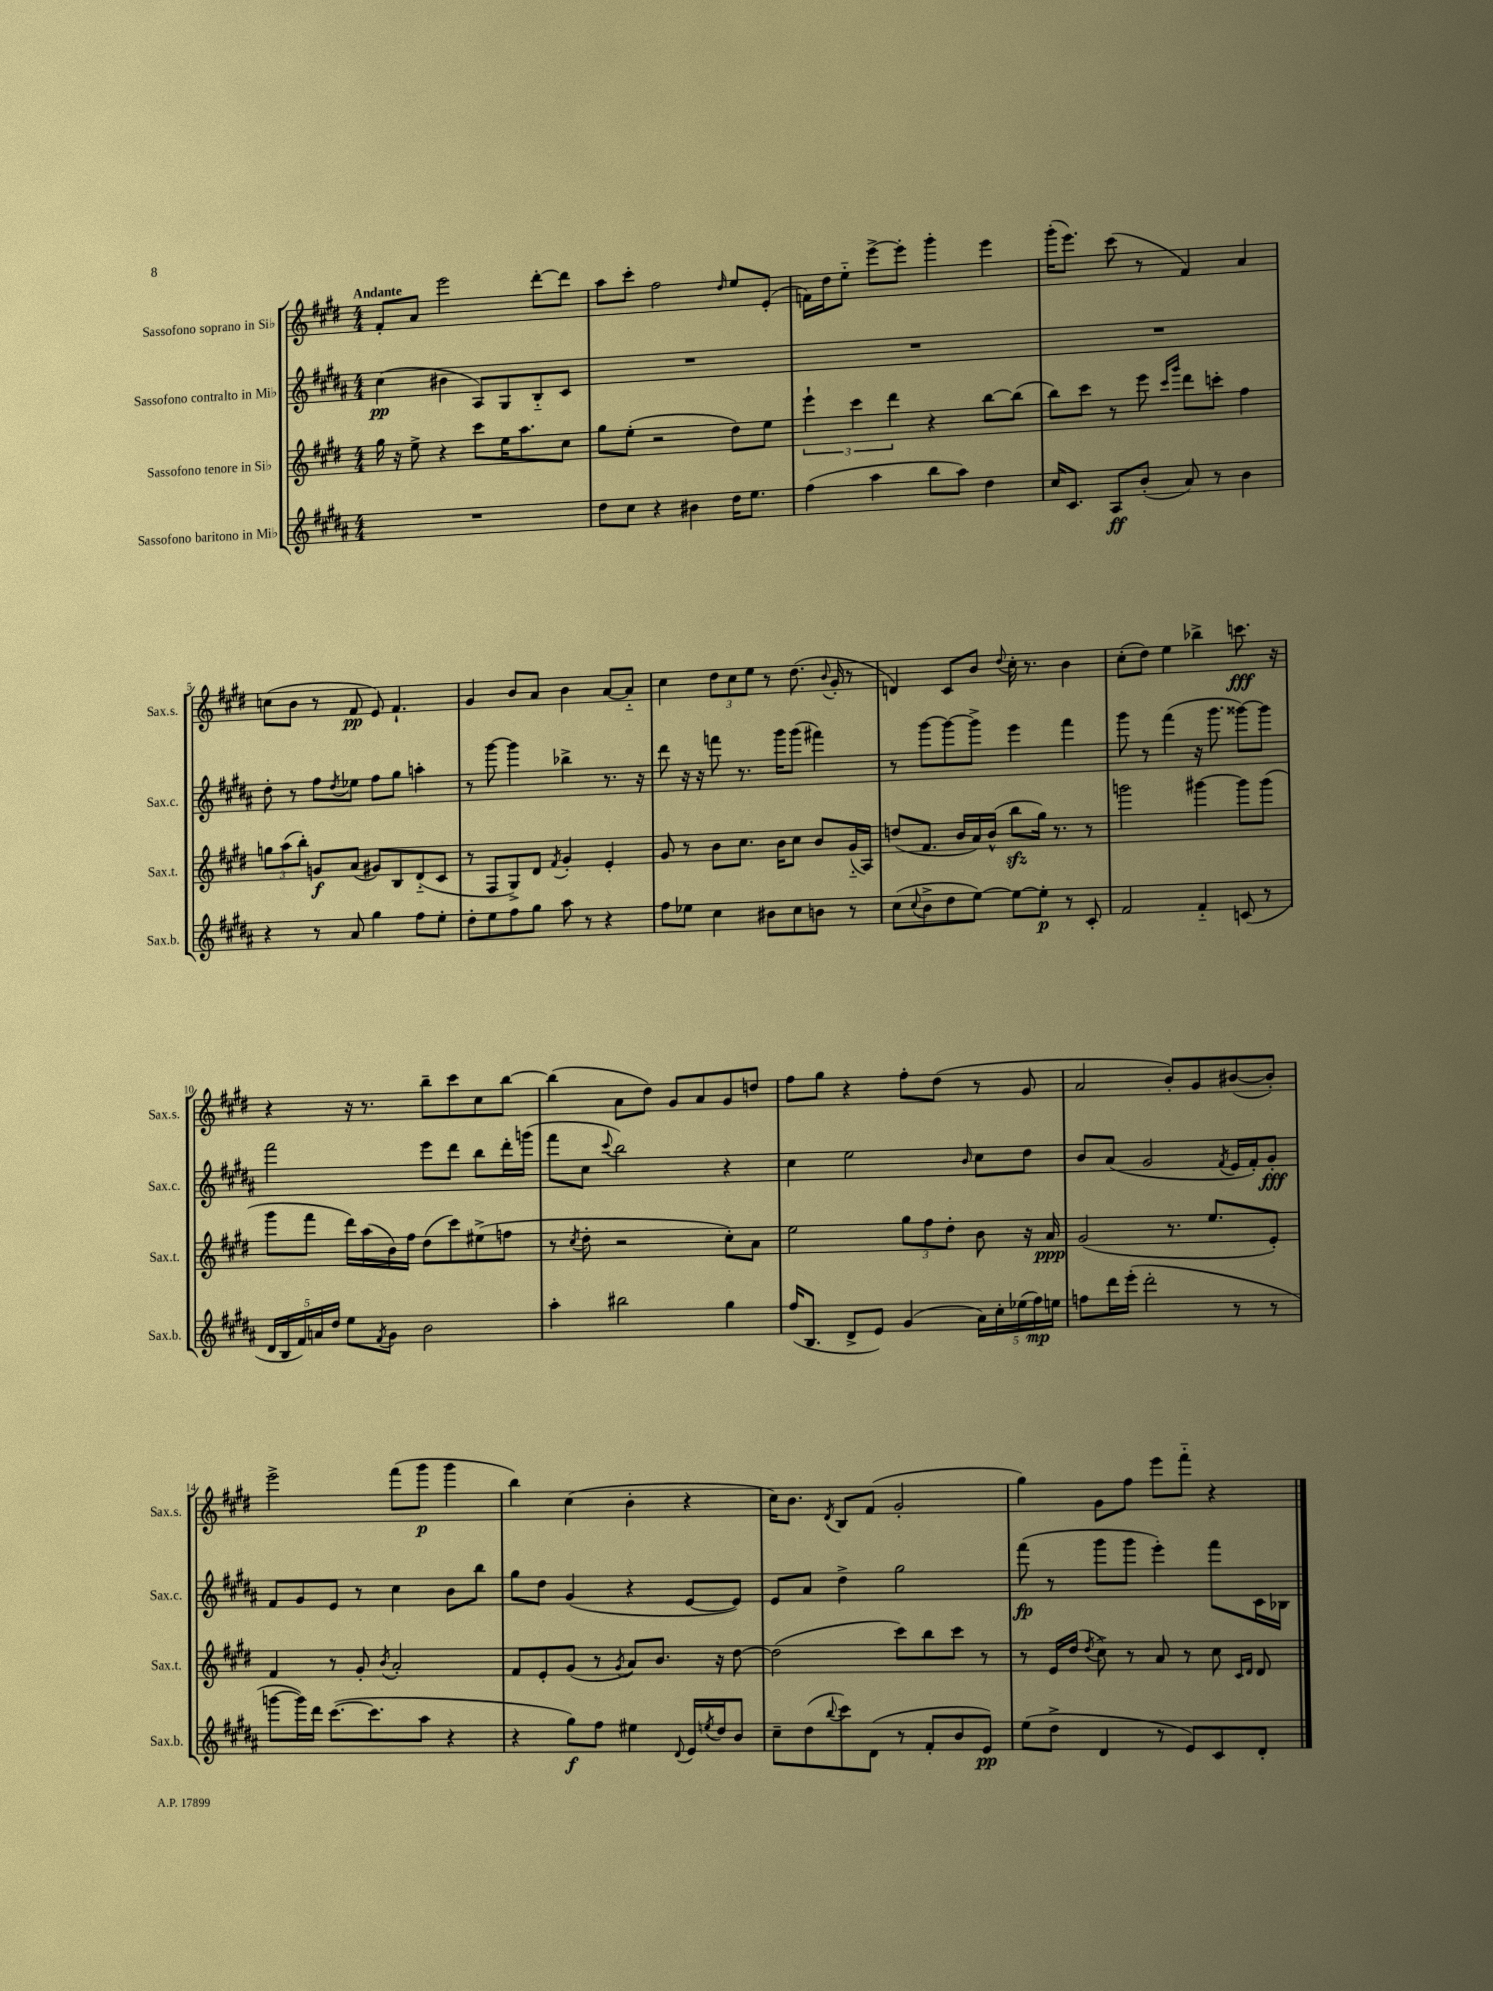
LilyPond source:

<<
\new StaffGroup <<
\new Staff = "s0" \with { instrumentName = "Sassofono soprano in Sib" shortInstrumentName = "Sax.s." } {
    \clef treble \key e \major \numericTimeSignature \time 4/4 \tempo "Andante"
    fis'8-. a'8 e'''2 dis'''8~-. dis'''8 |
    a''8 cis'''8-. fis''2 \grace { dis''16 } e''8 e'8-.( |
    f'16) dis''16 e''8-_ e'''8~-> e'''8-. gis'''4-. e'''4 |
    gis'''16-.( e'''8.) cis'''8( r8 fis'4) a'4 |
    c''8( b'8 r8 fis'8\pp e'8) fis'4.-! |
    gis'4 b'8 a'8 b'4 a'8~ a'8-_ |
    cis''4 \tuplet 3/2 { dis''8 cis''8 e''8 } r8 dis''8.( \appoggiatura { b'8 } gis'16-. r8 |
    d'4) cis'8 b'8 \appoggiatura { dis''8 } cis''16-. r8. b'4 |
    cis''8-.( dis''8) e''4 bes''4-> c'''8.\fff r16 |
    r4 r16 r8. b''8-- cis'''8 cis''8 b''8~ |
    b''4( a'8 dis''8) gis'8 a'8 gis'8 d''8 |
    fis''8 gis''8 r4 fis''8-. dis''8( r8 gis'8 |
    a'2 b'8-.) gis'8 bis'8~( bis'8-.) |
    e'''2-> fis'''8( gis'''8\p gis'''4 |
    b''4) cis''4( b'4-. r4 |
    cis''16) b'8. \acciaccatura { dis'8 } b8 fis'8( gis'2-. |
    gis''4) gis'8 fis''8 e'''8 fis'''8-_ r4 \bar "|." |
}
\new Staff = "s1" \with { instrumentName = "Sassofono contralto in Mib" shortInstrumentName = "Sax.c." } {
    \clef treble \key b \major \numericTimeSignature \time 4/4
    cis''4\pp( bis'4 ais8) gis8 b8-_ cis'8 |
    R1 |
    R1 |
    R1 |
    dis''8-. r8 fis''8 \acciaccatura { dis''8 } ees''8 fis''8 gis''8 a''4-. |
    r8 gis'''8~ gis'''4 bes''4-> r8. r16 |
    dis'''8 r16 r16 f'''8 r8. gis'''16 gis'''8( fis'''4) |
    r8 gis'''8~ gis'''8~ gis'''8-> e'''4 fis'''4 |
    gis'''8 r8 fis'''4( r16 gis'''8. gisis'''8~) gisis'''8 |
    fis'''2 e'''8 dis'''8 b''8 dis'''16-. g'''16( |
    fis'''8 cis''8 \appoggiatura { cis'''8 } b''2) r4 |
    cis''4 e''2 \grace { b'16 } cis''8 dis''8 |
    b'8 ais'8( gis'2 \acciaccatura { fis'8 } e'16 fis'16-.) gis'8-.\fff |
    fis'8 gis'8 e'8 r8 cis''4 b'8 b''8 |
    gis''8 dis''8 gis'4( r4 e'8~ e'8) |
    e'8 ais'8 dis''4-> gis''2 |
    fis'''8\fp( r8 gis'''8 gis'''8 e'''4-.) fis'''8 cis'16 bes16 \bar "|." |
}
\new Staff = "s2" \with { instrumentName = "Sassofono tenore in Sib" shortInstrumentName = "Sax.t." } {
    \clef treble \key e \major \numericTimeSignature \time 4/4
    gis''16 r16 e''8-> r4 cis'''8 e''16 a''8. cis''8 |
    gis''8 e''8-.( r2 dis''8) e''8 |
    \tuplet 3/2 { e'''4-! cis'''4 dis'''4 } r4 b''8~ b''8( |
    b''8) cis'''8 r8 e'''8 \grace { cis'''16 gis'''16 } dis'''8 c'''8-. fis''4 |
    \tuplet 3/2 { g''8 a''8( b''8-.) } g'8\f a'8( gis'8) b8 dis'8-_( cis'8 |
    r8 fis8 gis8->) dis'8 \acciaccatura { fis'8 } gis'4-. e'4-. |
    gis'8 r8 b'8 cis''8. b'16 cis''8 b'8 gis'16-_( a16) |
    d''8( fis'8. b'16 a'16) b'16-^( b''8\sfz gis''16) r8. r8 |
    g'''2 gis'''4~ gis'''8 gis'''8( |
    gis'''8 fis'''8 dis'''16) a''16( b'16) fis''16 dis''8( cis'''8) eis''8->( f''8 |
    r8 \acciaccatura { cis''8 } dis''8-. r2 cis''8-.) a'8 |
    e''2 \tuplet 3/2 { gis''8 fis''8 dis''8-. } b'8 r16 a'16\ppp |
    gis'2( r8. e''8. e'8-.) |
    fis'4 r8 gis'8-. \acciaccatura { b'8 } a'2-. |
    fis'8 e'8-. gis'8( r8 \acciaccatura { gis'8 } a'8) b'8. r16 dis''8~ |
    dis''2( cis'''8) b''8 cis'''8 r8 |
    r8 e'16 dis''16( \acciaccatura { dis''8 } cis''8->) r8 a'8 r8 cis''8 \grace { cis'16 dis'16 } dis'8 \bar "|." |
}
\new Staff = "s3" \with { instrumentName = "Sassofono baritono in Mib" shortInstrumentName = "Sax.b." } {
    \clef treble \key b \major \numericTimeSignature \time 4/4
    R1 |
    dis''8 cis''8 r4 bis'4 dis''16 e''8. |
    fis''4( ais''4 b''8 ais''8) dis''4 |
    cis''16 cis'8. ais8\ff b'8-.( ais'8) r8 b'4 |
    r4 r8 ais'8 gis''4 fis''8 e''8-. |
    dis''8-. e''8 fis''8 gis''8 ais''8 r8 r4 |
    fis''8 ees''8 cis''4 bis'8 cis''8 b'8 r8 |
    cis''8( \appoggiatura { cis''8 } b'8-> dis''8 e''8~) e''8~ e''8-.\p r8 cis'8-. |
    fis'2 fis'4-_ c'8( r8 |
    \tuplet 5/4 { dis'16 b16 fis'16) a'16 dis''16 } e''8 \acciaccatura { fis'8 } gis'8 b'2 |
    ais''4-. bis''2 gis''4 |
    fis''16( b8. dis'8-> e'8) gis'4( \tuplet 5/4 { ais'16) cis''16-. ees''16( fis''16\mp) e''16 } |
    f''8 dis'''16 e'''16-.( dis'''2-. r8 r8 |
    g'''8~ g'''16) dis'''16 cis'''8.~( cis'''8. ais''8 r4 |
    r4 gis''8\f) fis''8 eis''4 \appoggiatura { dis'8 } e'16 \acciaccatura { e''8 } dis''16 b'8 |
    cis''8-- dis''8( \appoggiatura { b''8 } cis'''8) dis'8( r8 fis'8-. b'8 e'8\pp) |
    e''8( dis''8-> dis'4 r8 e'8) cis'8 dis'8-. \bar "|." |
}
>>
>>
